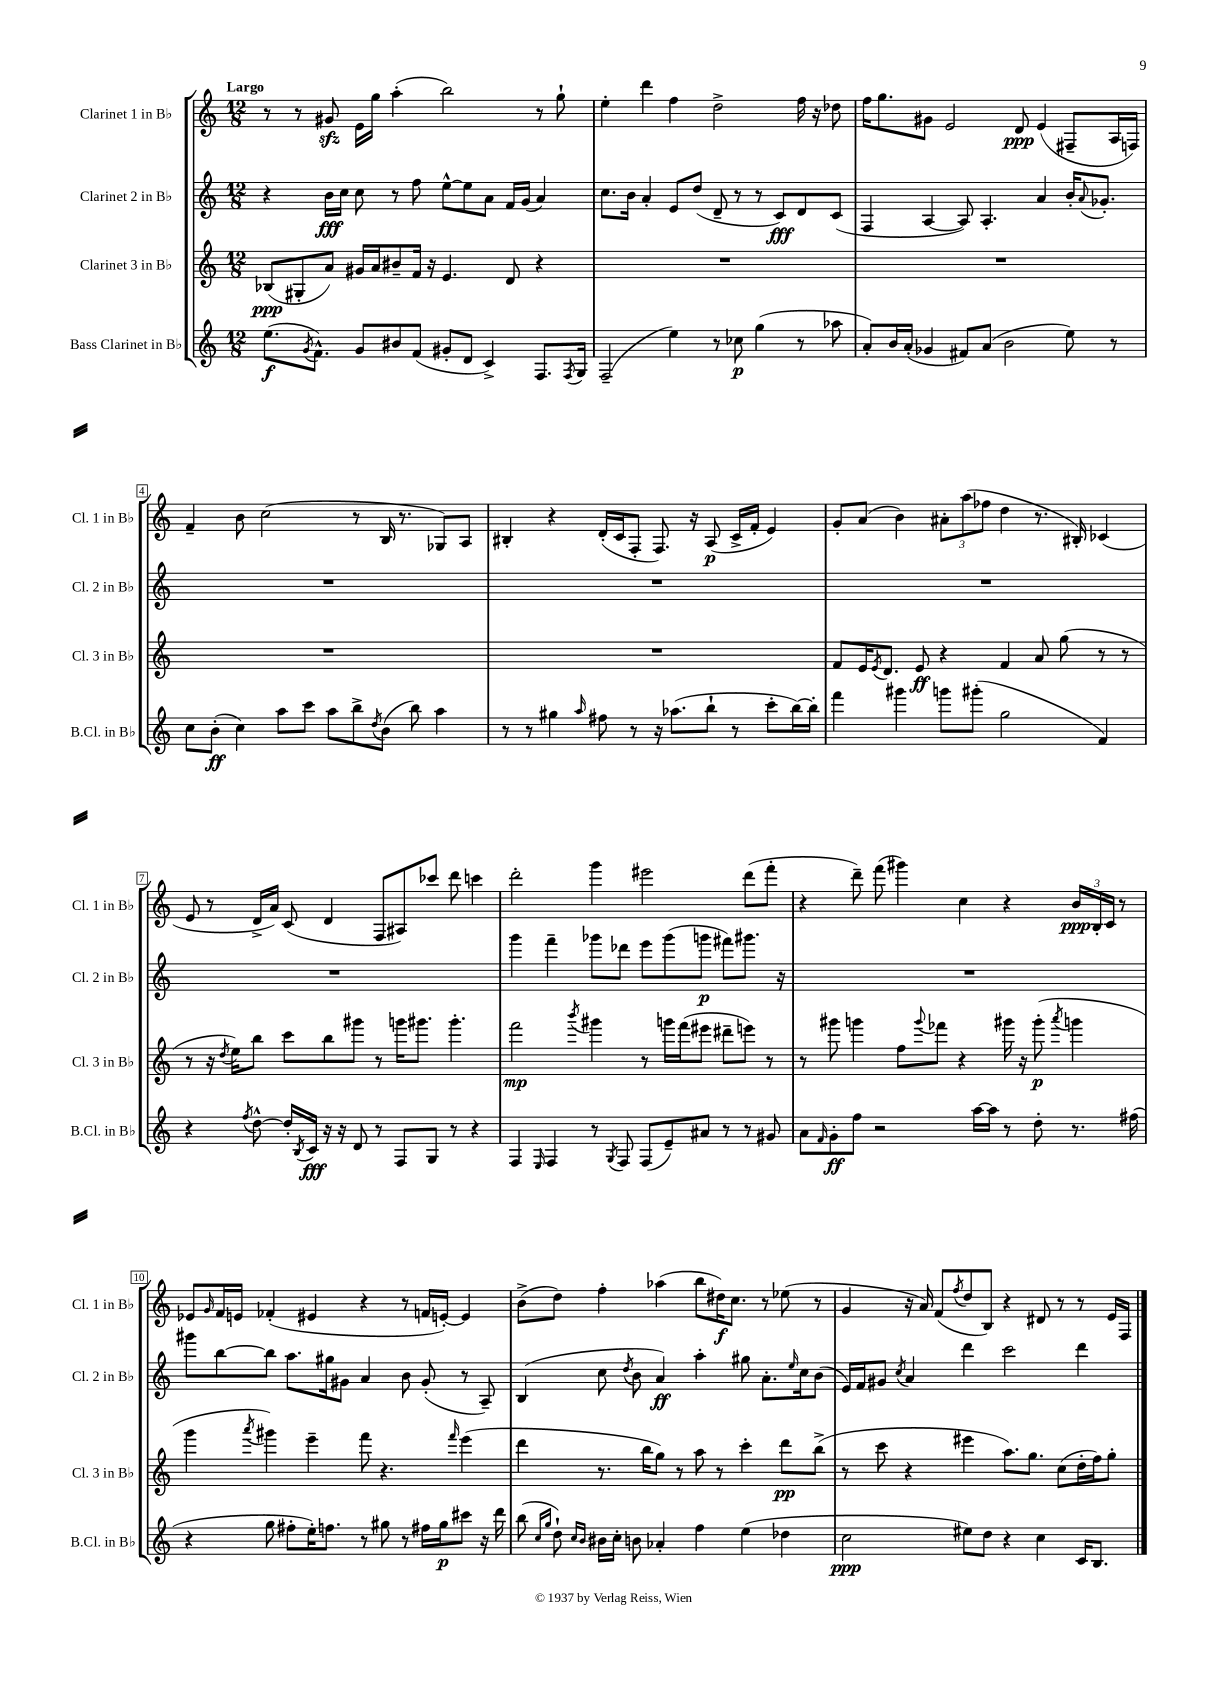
<<
\new StaffGroup <<
\new Staff = "s0" \with { instrumentName = "Clarinet 1 in Bb" shortInstrumentName = "Cl. 1 in Bb" } {
    \clef treble \key c \major \numericTimeSignature \time 12/8 \tempo "Largo"
    r8 r8 gis'8\sfz e'16 g''16 a''4-.( b''2) r8 g''8-! |
    e''4-. d'''4 f''4 d''2-> f''16 r16 des''8 |
    f''16 g''8. gis'8 e'2 d'8\ppp e'4( fis8-- a16 f16) |
    f'4-- b'8 c''2( r8 b16 r8. ges8) a8 |
    bis4-. r4 d'16-.( c'16 f8-. f8.) r16 a8\p( c'16-> f'16-. e'4) |
    g'8-. a'8( b'4) \tuplet 3/2 { ais'8-. a''8( fes''8 } d''4 r8. bis16-.) ces'4( |
    e'8 r8 d'16-> a'16) c'8( d'4 f8 ais8) ces'''8 d'''8 c'''4 |
    d'''2-. g'''4 eis'''2 d'''8( f'''8-. |
    r4 d'''8--) f'''8( gis'''4) c''4 r4 \tuplet 3/2 { b'16\ppp b16-. c'16 } r8 |
    ees'8 \grace { g'16 } f'16 e'16 fes'4-.( eis'4 r4 r8 f'16 e'16~-.) e'4 |
    b'8->( d''8) f''4-. aes''4( b''8 dis''16\f) c''8. r8 ees''8( r8 |
    g'4 r16 a'16) f'8( \acciaccatura { f''8 } d''8 b8) r4 dis'8 r8 r8 e'16 f16 \bar "|." |
}
\new Staff = "s1" \with { instrumentName = "Clarinet 2 in Bb" shortInstrumentName = "Cl. 2 in Bb" } {
    \clef treble \key c \major \numericTimeSignature \time 12/8
    r4 b'16\fff c''16 c''8 r8 f''8 e''8~-^ e''8 a'8 f'16 g'16( a'4) |
    c''8. b'16 a'4-. e'8 d''8( d'8-- r8 r8 c'8\fff) d'8 c'8( |
    f4 a4~ a8) a4.-. a'4 b'16-. \appoggiatura { a'8 } ges'8.-. |
    R1. |
    R1. |
    R1. |
    R1. |
    g'''4 f'''4-- ges'''8 des'''8 e'''8 ges'''8( g'''8\p fis'''8) gis'''8. r16 |
    R1. |
    gis'''8 b''8~ b''8 a''8. gis''16 gis'8 a'4 b'8 gis'8-.( r8 a8--) |
    b4( c''8 \acciaccatura { d''8 } b'8 a'4\ff) a''4-. gis''8 a'8.-. \grace { e''16 } c''16 b'8( |
    e'16) f'16 gis'8 \acciaccatura { c''8 } a'4 d'''4 c'''2 d'''4 \bar "|." |
}
\new Staff = "s2" \with { instrumentName = "Clarinet 3 in Bb" shortInstrumentName = "Cl. 3 in Bb" } {
    \clef treble \key c \major \numericTimeSignature \time 12/8
    bes8\ppp( gis8-. a'8) gis'16 a'16 bis'8-- f'16 r16 e'4. d'8 r4 |
    R1. |
    R1. |
    R1. |
    R1. |
    f'8 e'16 \acciaccatura { e'8 } d'8. e'8\ff r4 f'4 a'8 g''8( r8 r8 |
    r8 r16 \acciaccatura { d''8 } e''16) b''8 c'''8 b''8 gis'''8 r8 g'''16 gis'''8. gis'''4.-. |
    f'''2\mp \acciaccatura { b'''8 } gis'''4 r8 g'''16 f'''16( eis'''8 dis'''8-- e'''8) r8 |
    r8 gis'''8 g'''4 f''8 \appoggiatura { g'''8 } fes'''8 r4 gis'''16 r16 gis'''8-.\p( \acciaccatura { a'''8 } g'''4 |
    g'''4 \acciaccatura { a'''8 } gis'''4) e'''4-- f'''8 r4. \grace { f'''16 } e'''4( |
    d'''4 r8. b''16 g''8) r8 a''8 r8 c'''4-. d'''8\pp b''8->( |
    r8 c'''8 r4 eis'''4 a''8.) g''8. c''8( d''16-. f''16) g''8-. \bar "|." |
}
\new Staff = "s3" \with { instrumentName = "Bass Clarinet in Bb" shortInstrumentName = "B.Cl. in Bb" } {
    \clef treble \key c \major \numericTimeSignature \time 12/8
    e''8.\f( \acciaccatura { g'8 } f'8.-^) g'8 bis'8 f'8( gis'8-. d'8 c'4->) f8. \acciaccatura { f8 } g16 |
    f2--( e''4) r8 ces''8\p g''4( r8 aes''8 |
    a'8-.) b'16 a'16-.( ges'4 fis'8) a'8( b'2 e''8) r8 |
    c''8 b'8-.\ff( c''4) a''8 c'''8 a''8 b''8-> \acciaccatura { d''8 } b'8( b''8) a''4 |
    r8 r8 gis''4 \grace { a''16 } fis''8 r8 r16 aes''8.( b''8-! r8 c'''8-. b''16~) b''16-. |
    f'''4 gis'''4 g'''8 gis'''8-.( g''2 f'4) |
    r4 \acciaccatura { f''8 } d''8~-^ d''16-. \acciaccatura { b8 } c'16\fff r16 r16 d'8 r8 f8 g8 r8 r4 |
    f4 \grace { e16 } f4 r8 \acciaccatura { g8 } f8 f8( e'8--) ais'8 r8 r8 gis'8 |
    a'8 \grace { f'16 } g'8-.\ff f''8 r2 a''16~ a''16 r8 d''8-. r8. fis''16( |
    r4 g''8 fis''8-. e''16-.) f''8. r8 gis''8 r8 fis''16 gis''16\p cis'''8 r16 d'''16 |
    b''8( \grace { c''16 g''16 } d''8-!) \grace { c''16 b'16 } bis'16 c''16-. b'8 aes'4-. f''4 e''4( des''4 |
    c''2\ppp eis''8) d''8 r4 c''4 c'16 b8. \bar "|." |
}
>>
>>
\layout { \context { \Score \override BarNumber.stencil = #(make-stencil-boxer 0.1 0.3 ly:text-interface::print) } }
